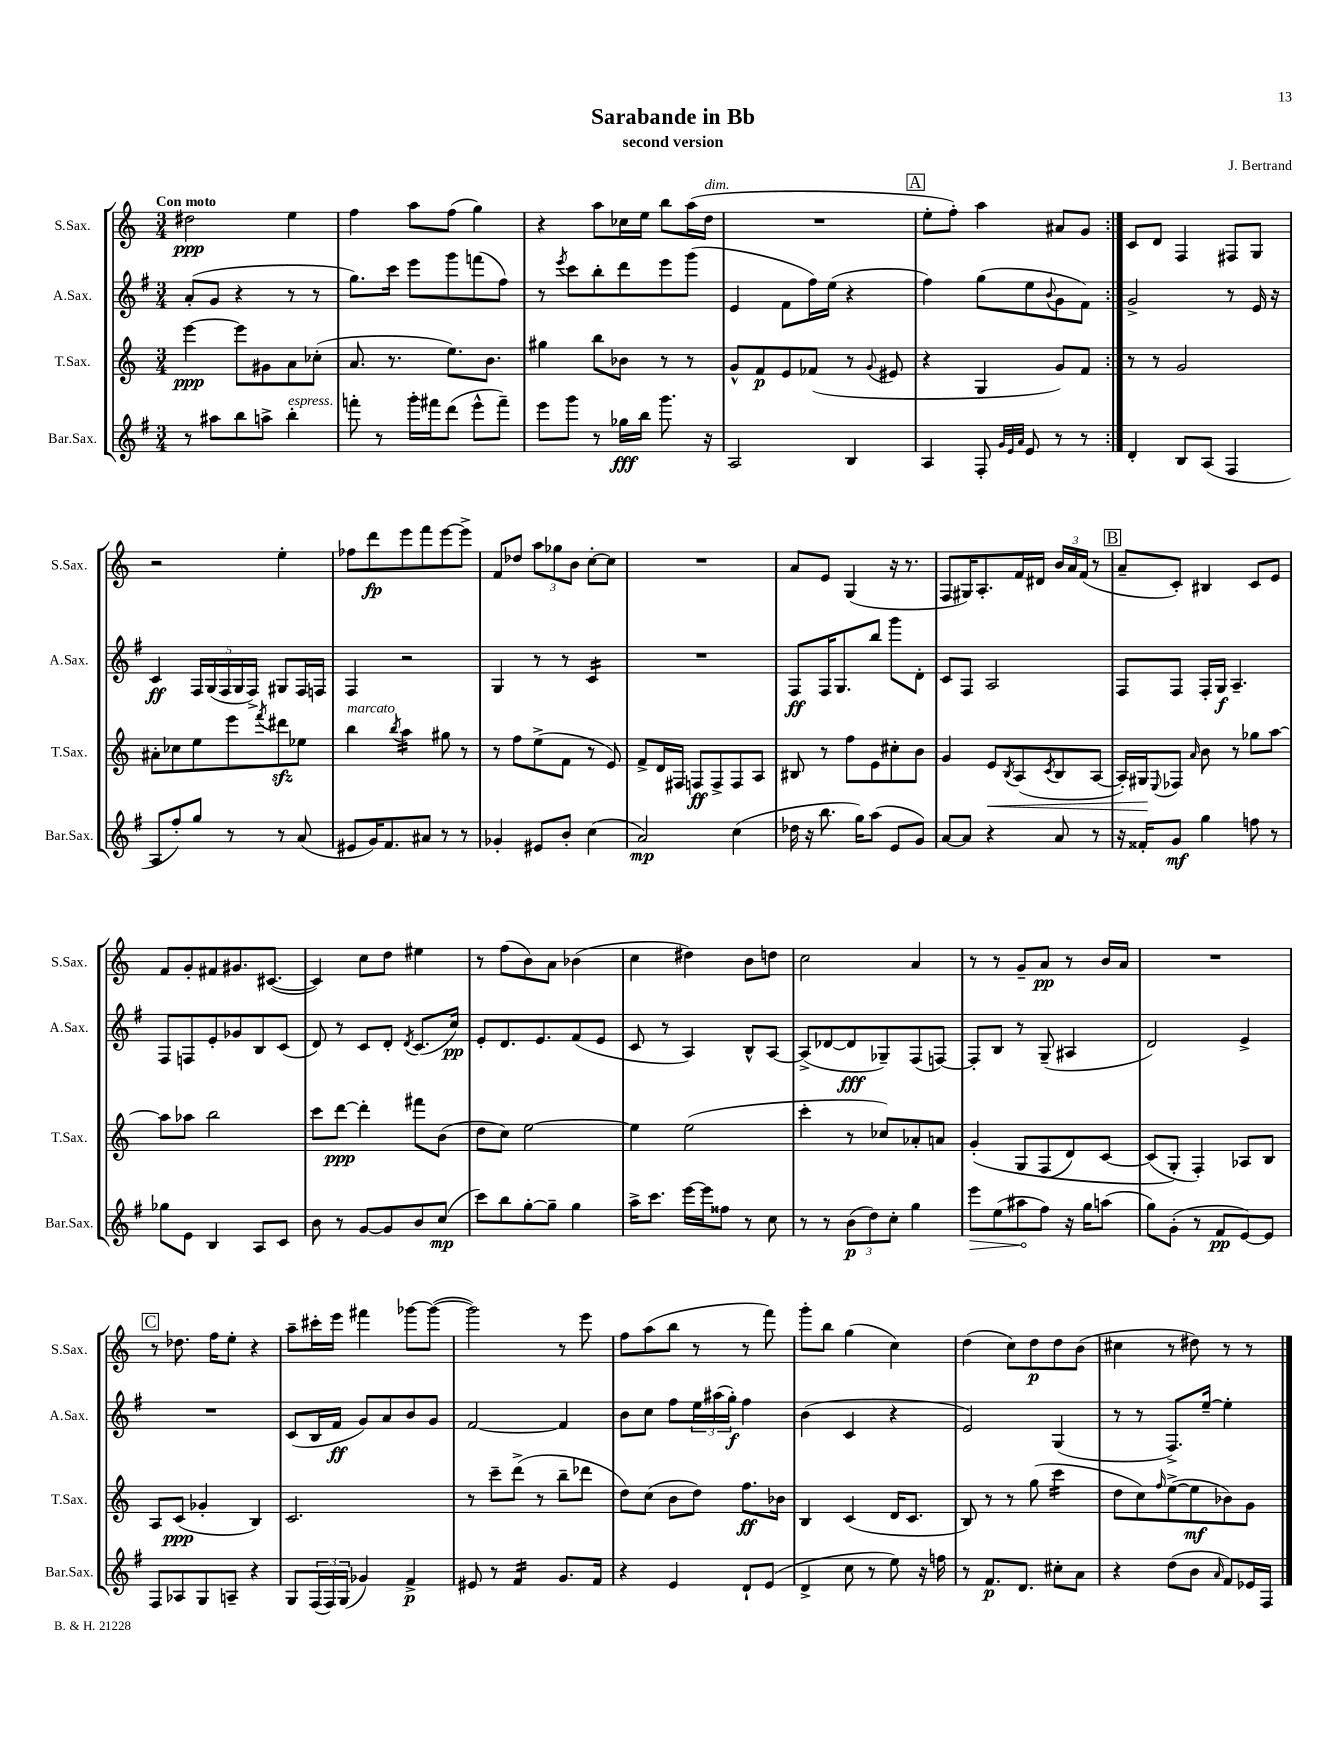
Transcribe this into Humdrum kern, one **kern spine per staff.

**kern	**kern	**kern	**kern
*staff4	*staff3	*staff2	*staff1
*clefG2	*clefG2	*clefG2	*clefG2
*k[f#]	*k[]	*k[f#]	*k[]
*M3/4	*M3/4	*M3/4	*M3/4
8r	[4eee\	(8a'/L	2dd#\
8aa#\L	.	8g/J	.
8bb\	8eee\]L	4r	.
8aa^\J	8g#\	.	.
4bb'\	8a\	8r	4ee\
.	(8cc-'\J	8r	.
=	=	=	=
8fff'\	8.a/	8.gg\L)	4ff\
8r	.	.	.
.	8.r	16ccc\Jk	.
16ggg'\LL	.	8eee\L	8aa\L
16fff#\J	.	.	.
(8ddd\J	8.ee\L)	8ggg\	(8ff\J
8eee^^\L	.	(8fff\	4gg\)
.	8.b\J	.	.
8fff#~\J)	.	8ff#\J)	.
=	=	=	=
8eee\L	4gg#\	8r	4r
.	.	8qeee/	.
8ggg\J	.	8ccc\L	.
8r	8bb\L	8bb'\	8aa\L
16gg-\LL	8b-\J	8ddd\	16cc-\L
16bb\JJ	.	.	16ee\JJ
8.ggg\	8r	8eee\	8bb\L
.	8r	(8ggg\J	(16aa\L
16r	.	.	16dd\JJ
=	=	=	=
2A/	8g^^/L	4e/	2.r
.	8f/	.	.
.	8e/	8f#\L	.
.	(8f-/J	16ff#\L)	.
.	.	(16ee\JJ	.
4B/	8r	4r	.
.	8qqg/	.	.
.	8e#/	.	.
=	=	=	=
4A/	4r	4ff#\)	8ee'\L
.	.	.	8ff'\J)
8F#'/	4G/	(8gg\L	4aa\
32qqg/LLL	.	.	.
32qqe/	.	.	.
32qqa/JJJ	.	.	.
8e/	.	8ee\	.
.	.	8qqb/	.
8r	8g/L)	8g\	8a#/L
8r	8f/J	8f#\J)	8g/J
=:|!	=:|!	=:|!	=:|!
4d'/	8r	2g^/	8c/L
.	8r	.	8d/J
8B/L	2g/	.	4F/
(8A/J	.	.	.
4F#/	.	8r	8F#/L
.	.	16e/	8G/J
.	.	16r	.
=	=	=	=
8A/L	8a#'\L	4c/	2r
8ff#'/)	8cc-\	.	.
8gg/J	8ee\	20F#/LL	.
.	.	(20G/	.
.	.	20F#/	.
8r	8eee\	.	.
.	.	20G/	.
.	.	20F#^/JJ)	.
.	8qfff/	.	.
8r	8ddd#\	8G#/L	4ee'\
(8a/	8ee-\J	16F#/L	.
.	.	16F/JJ	.
=	=	=	=
8e#/L	4bb\	4F#/	8ff-\L
16g/K)	.	.	8ddd\
8.f#/	.	.	.
.	8qbb/	.	.
.	4aa\	2r	8eee\
8a#/J	.	.	8fff\
8r	8gg#\	.	[8eee\
8r	8r	.	8eee^\]J
=	=	=	=
4g-'/	8r	4G/	8f/L
.	8ff\L	.	8dd-/J
8e#/L	(8ee^\	8r	12aa\L
.	.	.	12gg-\
8b'/J	8f\J	8r	.
.	.	.	12b\J
(4cc\	8r	4c/	[8cc'\L
.	8e/)	.	8cc\]J
=	=	=	=
2a/)	8f^/L	2.r	2.r
.	16d/L	.	.
.	16F#/JJ	.	.
.	8F/L	.	.
.	8F^/	.	.
(4cc\	8F/	.	.
.	8A/J	.	.
=	=	=	=
16dd-\	8B#/	8F#/L	8a/L
16r	.	.	.
8.bb\	8r	16F#/K	8e/J
.	.	8.G/	.
.	8ff\L	.	(4G/
16gg\LK)	.	.	.
(8aa\J	8e\	8bb/J	.
8e/L	8cc#'\	8ggg\L	16r
.	.	.	8.r
8g/J)	8b\J	8d'\J	.
=	=	=	=
[8a/L	4g/	8c/L	8F/L
8a/]J	.	8F#/J	16G#/K)
.	.	.	8.A'/
4r	8e/L	2A/	.
.	8qB/	.	.
.	(8A/	.	16f/L
.	.	.	16d#/JJ
.	8qc/	.	.
8a/	8B/	.	24b/LL
.	.	.	24a/
.	.	.	(24f/JJ
8r	[8A/J	.	8r
=	=	=	=
16r	16A'/]LL)	8F#/L	8a~/L
16f##'/LK	16G#/J	.	.
.	8qqE/	.	.
8g/J	8F-/J	8F#/J	8c'/J)
.	16qqa/	.	.
4gg\	8b\	16F#'/LL	4B#/
.	.	16G/JJ	.
.	8r	4.A~/	.
8ff\	8gg-\L	.	8c/L
8r	[8aa\J	.	8e/J
=	=	=	=
8gg-\L	8aa\]L	8F#/L	8f/L
8e\J	8aa-\J	8F/	8g'/
4B/	2bb\	8e'/	8f#/
.	.	8g-/	8.g#/
8A/L	.	8B/	.
.	.	.	([8.c#/J
8c/J	.	(8c/J	.
=	=	=	=
8b\	8ccc\L	8d/)	4c#/])
8r	[8ddd\J	8r	.
[8g/L	4ddd'\]	8c/L	8cc\L
8g/]	.	8d'/J	8dd\J
.	.	8qd/	.
8b/	8fff#\L	(8.c/L	4ee#\
(8cc/J	(8b\J	.	.
.	.	16cc/Jk)	.
=	=	=	=
8ccc\L)	8dd\L	8e'/L	8r
8bb\	8cc\J)	8.d/	(8ff\L
[8gg'\	[2ee\	.	8b\)
.	.	8.e/	.
8gg~\]J	.	.	8a\J
4gg\	.	(8f#/	(4b-\
.	.	8e/J	.
=	=	=	=
16aa^\LK	4ee\]	8c/	4cc\
8.ccc\J	.	.	.
.	.	8r	.
[16eee\LL	(2ee\	4A/)	4dd#\)
16eee\]J	.	.	.
8ff##\J	.	.	.
8r	.	8B^^/L	8b\L
8cc\	.	[8A/J	8dd\J
=	=	=	=
8r	4ccc'\	(8A^/]L	2cc\
8r	.	[8d-/	.
(12b\L	8r	8d-/]	.
12dd\)	.	.	.
.	8cc-/L)	8G-~/)	.
12cc'\J	.	.	.
4gg\	8a-'/	(8F#/	4a/
.	8a/J	[8F/J)	.
=	=	=	=
8eee\L	&(4g'/	8F'/]L	8r
(8ee\	.	8B/J	8r
8aa#\	8G/L	8r	8g~/L
8ff#\J)	(8F/	(8G~/	8a/J
16r	8d/)	4A#/	8r
16gg\LK	.	.	.
(8aa\J	[8c/J	.	16b/LL
.	.	.	16a/JJ
=	=	=	=
8gg\L)	(8c/]L	2d/)	2.r
(8g'\J	8G'/J&)	.	.
8r	4F'/)	.	.
8f#/L	.	.	.
[8e/)	8A-/L	4e^/	.
8e/]J	8B/J	.	.
=	=	=	=
8F#/L	8A/L	2.r	8r
8A-/	(8c/J	.	8.dd-\
8G/	4g-'/	.	.
.	.	.	16ff\LK
8A~/J	.	.	8ee'\J
4r	4B/)	.	4r
=	=	=	=
8G/L	2.c/	(8c/L	8aa~\L
(24F#/L	.	16B/L	16ccc#'\L
24F#/)	.	.	.
.	.	16f#/JJ	16eee\JJ
(24G/JJ	.	.	.
4g-/)	.	8g/L)	4fff#\
.	.	8a/	.
4f#^/	.	8b/	[8ggg-\L
.	.	8g/J	(8ggg-\_J
=	=	=	=
8e#/	8r	[2f#/	2ggg-\])
8r	8ccc~\L	.	.
4f#/	(8ddd^\J	.	.
.	8r	.	.
8.g/L	8bb~\L	4f#/]	8r
.	8ddd-\J	.	8eee\
16f#/Jk	.	.	.
=	=	=	=
4r	8dd\L)	8b\L	8ff\L
.	(8cc\J	8cc\J	(8aa\
4e/	8b\L	8ff#\L	8bb\J
.	8dd\J)	24ee\L	8r
.	.	(24aa#\	.
.	.	24gg'\JJ)	.
8d`/L	8.ff\L	4ff#\	8r
(8e/J	.	.	8fff\)
.	16b-\Jk	.	.
=	=	=	=
4d^/	4B/	(4b\	8ggg'\L
.	.	.	8bb\J
8cc\	(4c/	4c/	(4gg\
8r	.	.	.
8ee\)	16d/LK	4r	4cc\)
.	8.c/J	.	.
16r	.	.	.
16ff\	.	.	.
=	=	=	=
8r	8B/)	2e/)	(4dd\
8.f#/L	8r	.	.
.	8r	.	8cc\L)
8.d/J	.	.	.
.	(8gg\	.	8dd\
8cc#'\L	4ccc\	(4G/	8dd\
8a\J	.	.	(8b\J
=	=	=	=
4r	8dd\L	8r	4cc#\
.	8cc\)	8r	.
.	16qqff/	.	.
(8dd\L	([8ee^\	8.F#^/L)	8r
8b\J	8ee\]	.	8dd#\)
.	.	[16ee~/Jk	.
16qqa/	.	.	.
8f#/L)	8b-\)	4ee'\]	8r
16e-/L	8g\J	.	8r
16F#/JJ	.	.	.
==	==	==	==
*-	*-	*-	*-
